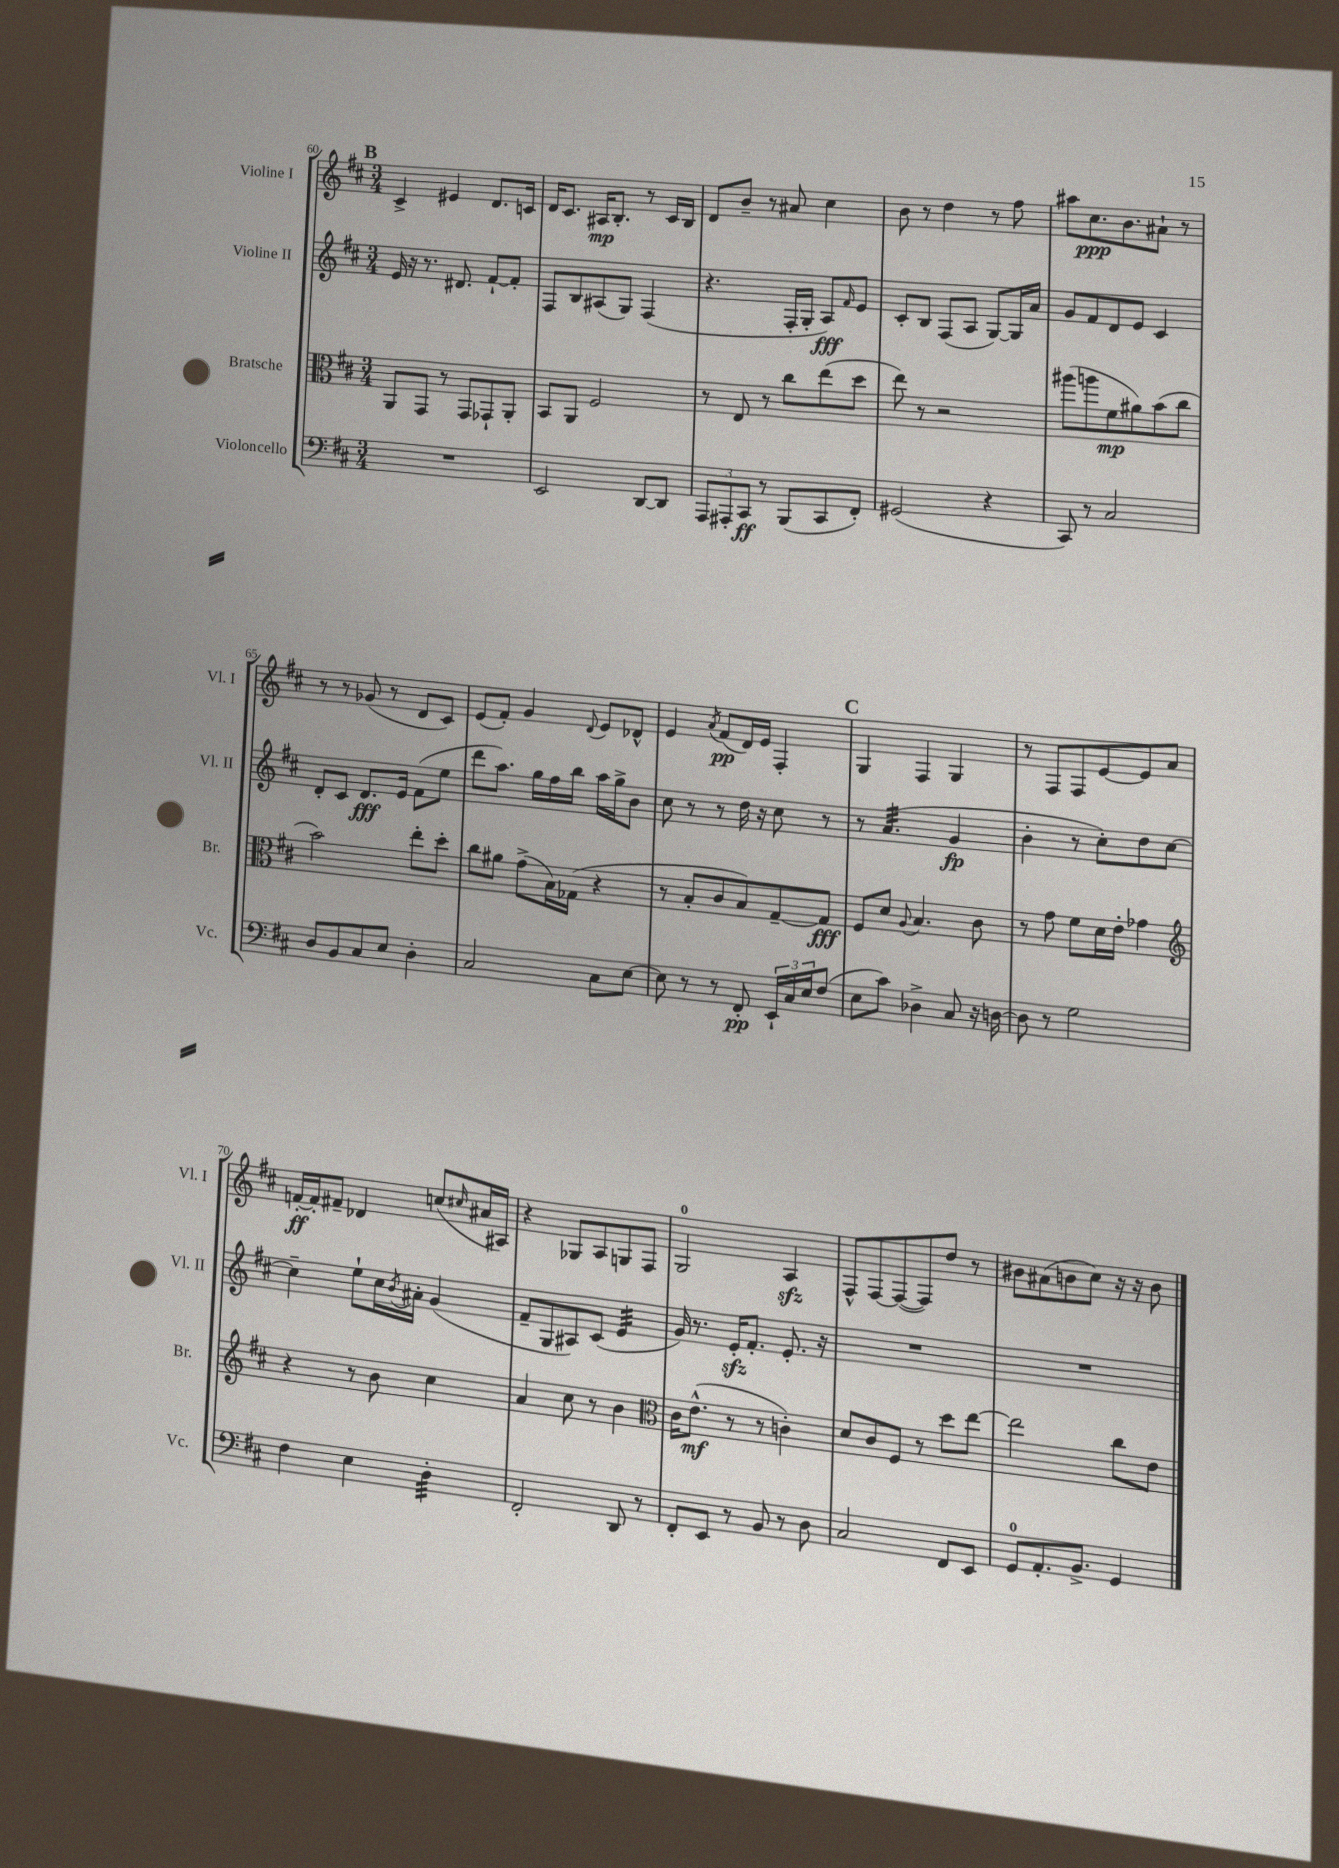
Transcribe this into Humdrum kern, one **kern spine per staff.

**kern	**kern	**kern	**kern
*staff4	*staff3	*staff2	*staff1
*clefF4	*clefC3	*clefG2	*clefG2
*k[f#c#]	*k[f#c#]	*k[f#c#]	*k[f#c#]
*M3/4	*M3/4	*M3/4	*M3/4
2.r	8AA	16e	4c#^
.	.	16r	.
.	8GG	8.r	.
.	8r	.	4e#
.	.	8.d#	.
.	8GG	.	.
.	8GG-`	[8f#`	8.d
.	8AA'	8f#']	.
.	.	.	16c
=	=	=	=
2EE	8BB	8F#	16d
.	.	.	8.c#
.	8AA	8B	.
.	2F#	(8A#	16A#
.	.	.	8.B'
.	.	8G)	.
[8DD	.	(4F#	8r
8DD]	.	.	16c#
.	.	.	16B
=	=	=	=
12AAA	8r	4.r	8d
12AAA#'	.	.	.
.	8E	.	8b~
12CC#	.	.	.
8r	8r	.	8r
(8BBB	8cc#	16F#'	8a#
.	.	16G'	.
8CC#	(8ee	8A)	4cc#
.	.	16qqf#	.
8FF#')	8dd	8e	.
=	=	=	=
(2GG#	8ee)	8c#'	8b
.	8r	8B	8r
.	2r	(8F#	4dd
.	.	8A	.
4r	.	[8G)	8r
.	.	16G]	8ff#
.	.	16a	.
=	=	=	=
8CC#)	(8aa#	8g	8aa#
8r	8aa	8f#	8.cc#
2C#	8f#	8d	.
.	.	.	8.b
.	8a#)	8e	.
.	(8b	4c#	8a#`
.	8cc#	.	8r
=	=	=	=
8D	2b)	8d'	8r
8BB	.	8c#	8r
8C#	.	8.d	(8g-
8E	.	.	8r
.	.	16e	.
4D'	8ee'	(8f#	8d
.	8dd'	8ee	8c#)
=	=	=	=
2C#	8cc#	8ddd	(8e
.	8a#	8.aa)	8f#')
.	(8g^	.	4g
.	.	16gg	.
.	16B)	16ff#	.
.	(16G-	16bb	.
.	.	.	8qqd
8C#	4r	16aa	8e
.	.	16gg^	.
[8E	.	8b	8d-^^
=	=	=	=
8E]	8r	8cc#	4e
8r	8B'	8r	.
.	.	.	8qa
8r	8c#	8r	(8f#
8FF#'	8B)	16dd	16d)
.	.	16r	16e
24EE`	[8G~	8cc#	4F#'
24C#	.	.	.
24E	.	.	.
(8F#	8G]	8r	.
=	=	=	=
8E	8F#	8r	4G
8c#)	8d	(4.a	.
.	8qqA	.	.
4D-^	4.B	.	4F#
8C#	.	4g	4G
16r	8c#	.	.
[16D	.	.	.
=	=	=	=
8D]	8r	4b'	8r
8r	8g	.	8F#
2G	8f#	8r	8F#
.	16d	8cc#')	[8e
.	16e'	.	.
.	4g-	8dd	8e]
.	.	[8cc#	8a
=	=	=	=
*	*clefG2	*	*
4F#	4r	4cc#~]	[16f'
.	.	.	16f']
.	.	.	8f#~
4E	8r	8ee`	4d-
.	8b	16cc#	.
.	.	8qb	.
.	.	16a#'	.
4D'	4cc#	(4g	(8cc
.	.	.	16qqcc#
.	.	.	16a#
.	.	.	16A#)
=	=	=	=
2FF#'	4a	8f#~	4r
.	.	8G	.
.	8cc#	8A#)	8G-
.	8r	(8c#	8A
8DD	4b	4e	8G
8r	.	.	8F#
=	=	=	=
*	*clefC3	*	*
8FF#'	16c#	16g)	2G
.	(8.e^^	8.r	.
8EE	.	.	.
8r	8r	16e'	.
.	.	8.f#'	.
8BB	8r	.	.
8r	4c')	8.e'	4A
8D	.	.	.
.	.	16r	.
=	=	=	=
2C#	8d	2.r	8F#^^
.	8c#	.	[8F#
.	8F#	.	(8F#_
.	8r	.	8F#])
8FF#	8dd	.	8dd
8EE	[8ee	.	8r
=	=	=	=
8GG	2ee]	2.r	8b#
8.AA'	.	.	(8a#
.	.	.	8b
8.BB^	.	.	.
.	.	.	8cc#)
4GG	8cc#	.	16r
.	.	.	16r
.	8e	.	8b
==	==	==	==
*-	*-	*-	*-
